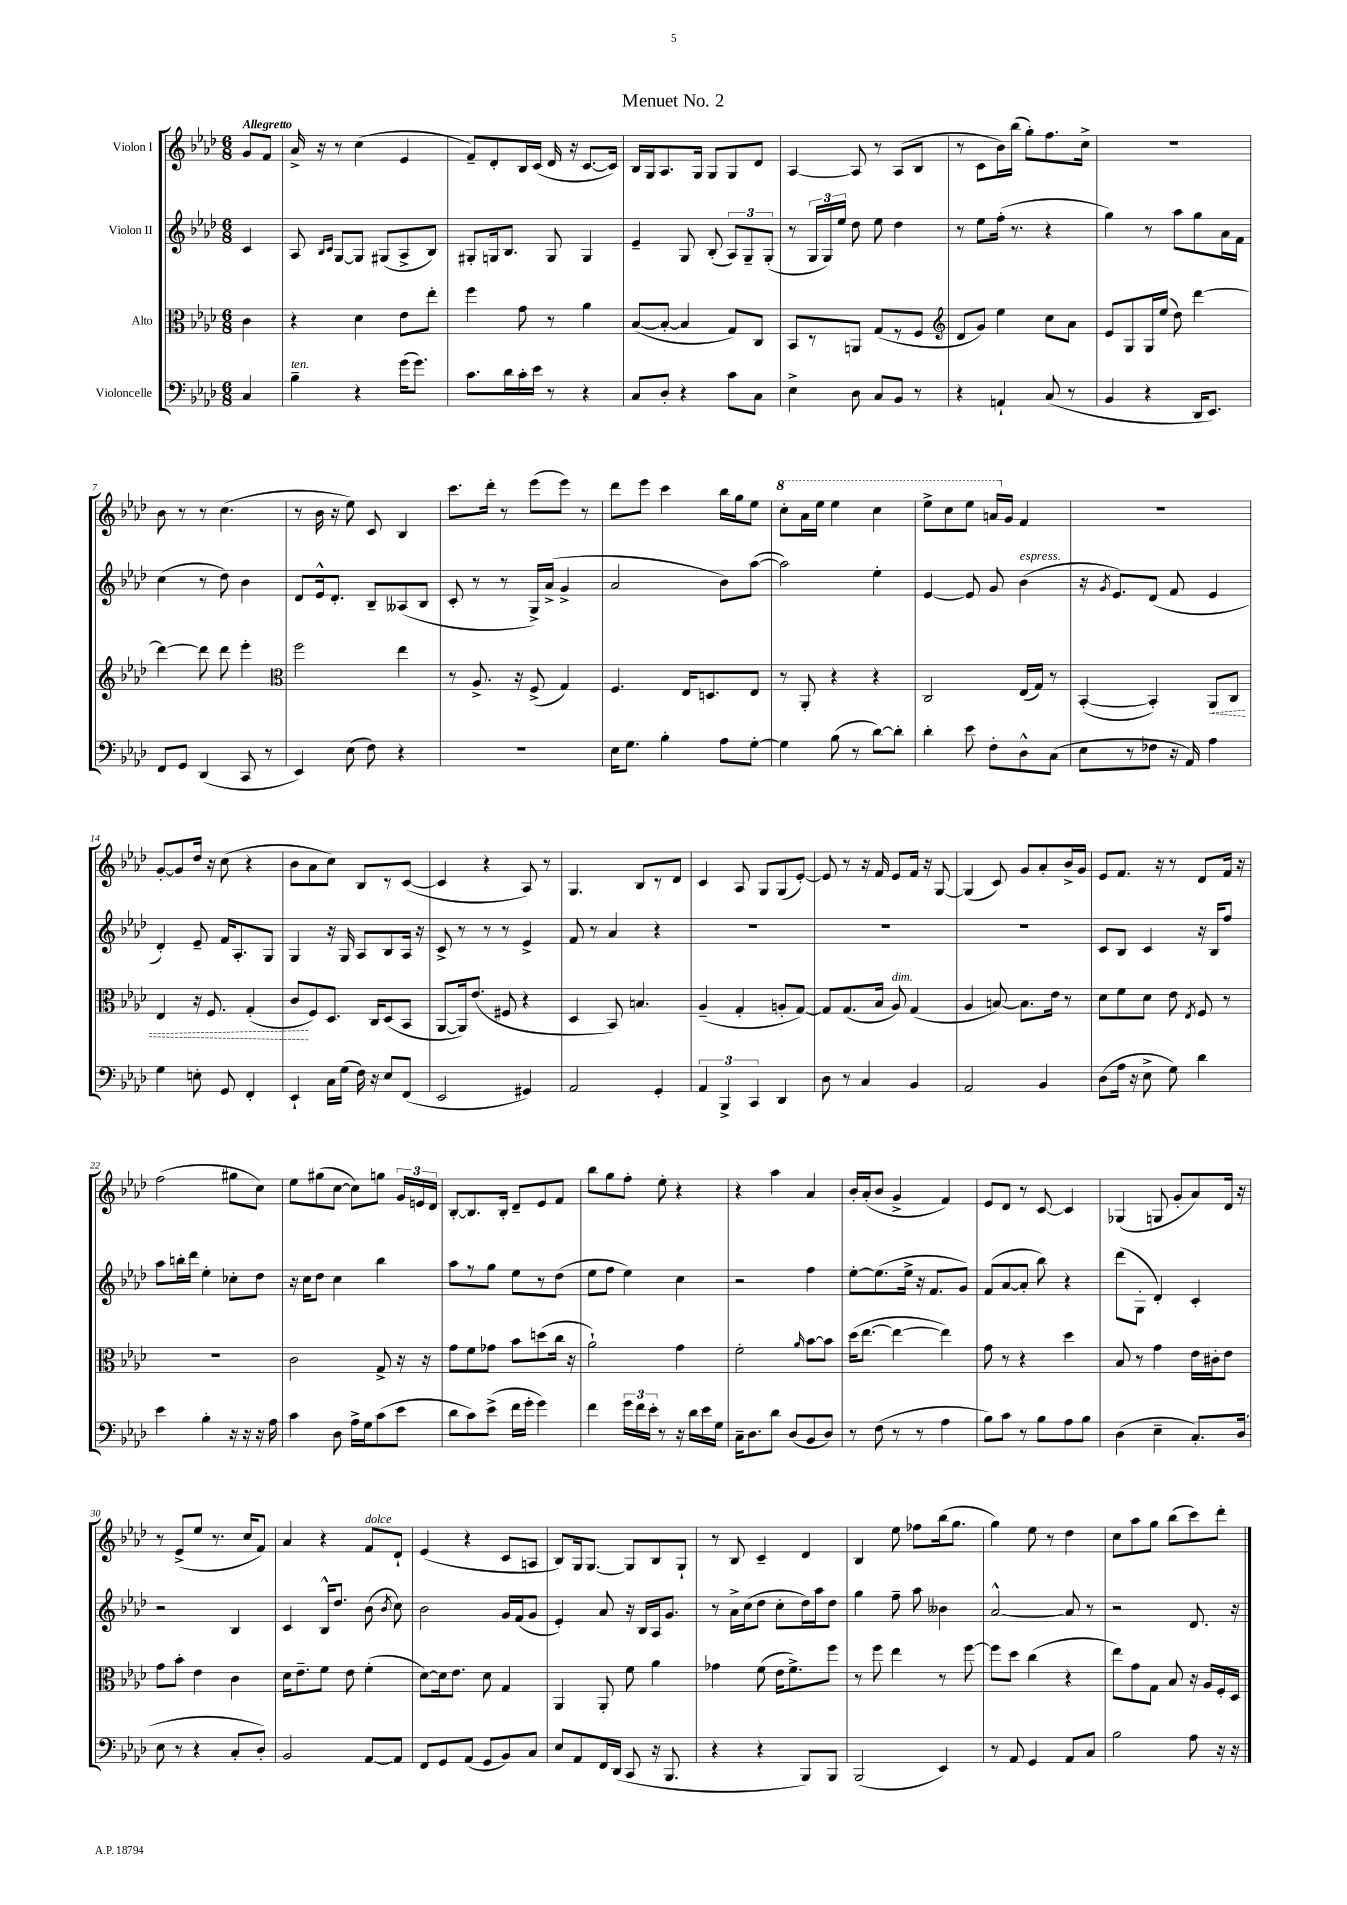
\header { title = "Menuet No. 2" }
<<
\new StaffGroup <<
\new Staff = "s0" \with { instrumentName = "Violon I" } {
    \clef treble \key aes \major \numericTimeSignature \time 6/8 \partial 4 \tempo "Allegretto"
    \autoBeamOff g'8[ f'8] |
    aes'16-> r16 r8 c''4( ees'4 |
    f'8[--) des'8-. bes16 c'16]( des'16 r16 c'8.[~ c'16]) |
    bes16[ g16 aes8. g16] g8[ g8 des'8] |
    aes4~ aes8 r8 aes8[( bes8] |
    r8 c'8[ bes'16) bes''16]( g''8[-.) f''8. c''16]-> |
    R2. |
    bes'8 r8 r8 c''4.( |
    r8 bes'16 r16 ees''8) c'8 bes4 |
    c'''8.[ des'''16]-. r8 ees'''8[( ees'''8]) r8 |
    des'''8[ ees'''8] c'''4 bes''16[ g''16 ees''8] |
    \ottava #1 c'''8[-. aes''16 ees'''16] ees'''4 c'''4 |
    ees'''8[-> c'''8 ees'''8] a''16[ \ottava #0 g'16] f'4 |
    R2. |
    g'8[~-. g'8 des''16] r16 c''8( r4 |
    bes'8[ aes'8 c''8]) bes8[ r8 c'8]~( |
    c'4 r4 aes8) r8 |
    g4. bes8[ r8 des'8] |
    c'4 aes8 g8[ g8( ees'8]~-.) |
    ees'8 r8 r16 f'16 ees'8[ f'16] r16 g8~ |
    g4( c'8) g'8[ aes'8-. bes'16-> g'16] |
    ees'8[ f'8.] r16 r8 des'8[ f'16] r16 |
    f''2( gis''8[ c''8]) |
    ees''8[ gis''8( c''8]~ c''8[) g''8] \tuplet 3/2 { g'16[ e'16 des'16] } |
    bes8[~-. bes8. bes16]-. des'8[-- ees'8 f'8] |
    bes''8[ g''8 f''8]-. ees''8-. r4 |
    r4 aes''4 aes'4 |
    bes'16[-. aes'16-.( bes'8] g'4-> f'4) |
    ees'8[ des'8] r8 c'8~ c'4 |
    ges4( g8 g'8[-. aes'8) des'16] r16 |
    r8 ees'8[->( ees''8] r8. c''16[ f'8]) |
    aes'4 r4 f'8[^\markup { \italic "dolce" } des'8]-! |
    ees'4( r4 c'8[ a8] |
    bes8[) g16 g8.]~ g8[ bes8 g8]-! |
    r8 bes8 c'4-- des'4 |
    bes4 ees''8 fes''8[ bes''16( g''8.] |
    g''4) ees''8 r8 des''4 |
    c''8[ aes''8 g''8] bes''8[( c'''8) des'''8]-. \bar "|." |
}
\new Staff = "s1" \with { instrumentName = "Violon II" } {
    \clef treble \key aes \major \numericTimeSignature \time 6/8 \partial 4
    \autoBeamOff c'4 |
    aes8 \grace { bes16[ c'16] } g8[~ g8] gis8[( aes8-> bes8]) |
    gis8[-. g16 bes8.] g8 g4 |
    ees'4-- g8 bes8-.( \tuplet 3/2 { aes8[) g8-- g8]-.( } |
    r8 \tuplet 3/2 { g16[ g16) ees''16] } des''8 ees''8 des''4 |
    r8 ees''8[ f''16]-.( r8. r4 |
    g''4) r8 aes''8[ g''8 aes'16 f'16] |
    c''4( r8 des''8) bes'4 |
    des'8[ ees'16-^ des'8.]-. bes8[-- aeses8( bes8] |
    c'8-. r8 r8 g16[->) aes'16]->( g'4-> |
    aes'2 bes'8[) aes''8]~( |
    aes''2) ees''4-. |
    ees'4~ ees'8 g'8 bes'4^\markup { \italic "espress." }( |
    r16 \acciaccatura { g'8 } ees'8.[) des'8]( f'8 ees'4 |
    des'4-.) ees'8-- f'16[ aes8.-. g8] |
    g4 r16 g16 aes8[ bes8 aes16] r16 |
    c'8-> r8 r8 r8 ees'4-> |
    f'8 r8 aes'4 r4 |
    R2. |
    R2. |
    R2. |
    c'8[ bes8] c'4 r16 bes16[ f''8] |
    aes''8[ b''16-. des'''16] ees''4-. ces''8[-. des''8] |
    r16 c''16[ des''8] c''4 bes''4 |
    aes''8[ r8 g''8] ees''8[ r8 des''8]( |
    ees''8[ f''8] ees''4) c''4 |
    r2 f''4 |
    ees''8[~-. ees''8.( ees''16]-> r16 f'8.[ g'8]) |
    f'8[( aes'8~ aes'8]-. bes''8) r4 |
    des'''8[( g8]-. des'4-.) c'4-. |
    r2 bes4 |
    c'4 bes16[-^ des''8.] bes'8( \acciaccatura { bes'8 } c''8) |
    bes'2 g'16[ f'16( g'8] |
    ees'4-.) aes'8 r16 bes16[ aes16 g'8.] |
    r8 aes'16[-> c''16( des''8] c''8[-. des''16) aes''16 des''8] |
    g''4 f''8-- aes''8 beses'4 |
    aes'2~-^ aes'8 r8 |
    r2 des'8. r16 \bar "|." |
}
\new Staff = "s2" \with { instrumentName = "Alto" } {
    \clef alto \key aes \major \numericTimeSignature \time 6/8 \partial 4
    \autoBeamOff c'4 |
    r4 des'4 ees'8[ ees''8]-. |
    f''4 g'8 r8 aes'4 |
    bes8[~( bes8]~-. bes4 g8[) c8] |
    bes,8[ r8 a,8] g8[( r8 f8] |
    \clef treble des'8[ g'8]) ees''4 c''8[ aes'8] |
    ees'8[ g8 g16 ees''16]( des''8) des'''4~ |
    des'''4~ des'''8 des'''8 ees'''4-. |
    \clef alto f''2 ees''4 |
    r8 aes8.-> r16 f8->( g4) |
    f4. ees16[ d8. ees8] |
    r8 aes,8-. r4 r4 |
    c2 ees16[( g16]) r8 |
    bes,4~-.( bes,4-.) \once \override Hairpin.style = #'dashed-line aes,8[\< c8] |
    ees4 r16 f8. g4-.( |
    c'8[\! f8) des8.] c16[ des8( bes,8] |
    aes,8[~ aes,16) ees'8.]( fis8 r4 |
    des4 bes,8) b4. |
    aes4--( g4-. a8[-. g8]~) |
    g8[ g8.( bes16] aes8^\markup { \italic "dim." }) g4( |
    aes4 b8~) b8.[ ees'16] r8 |
    des'8[ f'8 des'8] ees'8 \acciaccatura { ees8 } f8 r8 |
    R2. |
    c'2 g8-> r16 r16 |
    g'8[ f'8 ges'8] bes'8[ d''8( c''16] r16 |
    aes'2-!) g'4 |
    f'2-. \grace { aes'16 } bes'8[~ bes'8] |
    des''16[( ees''8.]~ ees''4~ ees''4) |
    g'8 r8 r4 des''4 |
    bes8 r8 g'4 ees'16[ cis'16-. ees'8] |
    g'8[ bes'8]-. ees'4 c'4 |
    des'16[ ees'8.-- f'8] ees'8 f'4-.( |
    des'8[~) des'16 ees'8.] des'8 g4 |
    aes,4 aes,8-. f'8 aes'4 |
    ges'4 f'8( ees'16[ f'8.->) f''8] |
    r8 f''8 ees''4 r8 f''8~ |
    f''8[ des''8] c''4( r4 |
    ees''8[) g'8 g8] bes8 r16 aes16[ f16-. des16] \bar "|." |
}
\new Staff = "s3" \with { instrumentName = "Violoncelle" } {
    \clef bass \key aes \major \numericTimeSignature \time 6/8 \partial 4
    \autoBeamOff c4 |
    bes4--^\markup { \italic "ten." } r4 g'16[( g'8.]) |
    c'8.[ des'16 c'16-. ees'16] r8 r4 |
    c8[ des8]-. r4 c'8[ c8] |
    ees4-> des8 c8[ bes,8] r8 |
    r4 a,4-! c8( r8 |
    bes,4 r4 des,16[ ees,8.]) |
    f,8[ g,8] des,4( c,8 r8 |
    ees,4) ees8( f8) r4 |
    R2. |
    ees16[ g8.] bes4-. aes8[ g8]~-. |
    g4 bes8( r8 des'8[~) des'8]-. |
    des'4-. ees'8 f8[-. des8-^ c8]( |
    ees8[ r8 fes8] r16 aes,16) aes4 |
    g4 e8-. g,8 f,4-. |
    ees,4-! c16[ g16]( f16) r16 ees8[ f,8]( |
    ees,2 gis,4) |
    aes,2 g,4-. |
    \tuplet 3/2 { aes,4 bes,,4-> c,4 } des,4 |
    des8 r8 c4 bes,4 |
    aes,2 bes,4 |
    des8[( aes16] r16 ees8-> g8) des'4 |
    ees'4 bes4-. r16 r16 r16 aes16 |
    c'4 des8 aes16[-> g16 c'8( ees'8] |
    des'8[ c'8) ees'8]->( f'16[ g'16]-. g'4) |
    f'4 \tuplet 3/2 { g'16[ f'16 ees'16]-. } r8 r16 des'16[ ees'16 g16] |
    c16[-- des8. des'8] des8[( bes,8 des8]) |
    r8 f8( r8 r8 aes4 |
    bes8[) c'8] r8 bes8[ aes8 bes8] |
    des4( ees4-- c8.[-.) des16]( |
    ees8 r8 r4 c8[-. des8]-.) |
    bes,2 aes,8[~ aes,8] |
    f,8[ g,8 aes,8]( g,8[ bes,8) c8] |
    ees8[ aes,8 f,16 des,16]( c,8 r16 bes,,8. |
    r4 r4 bes,,8[) bes,,8] |
    bes,,2( ees,4) |
    r8 aes,8 g,4 aes,8[ c8] |
    bes2 aes8 r16 r16 \bar "|." |
}
>>
>>
